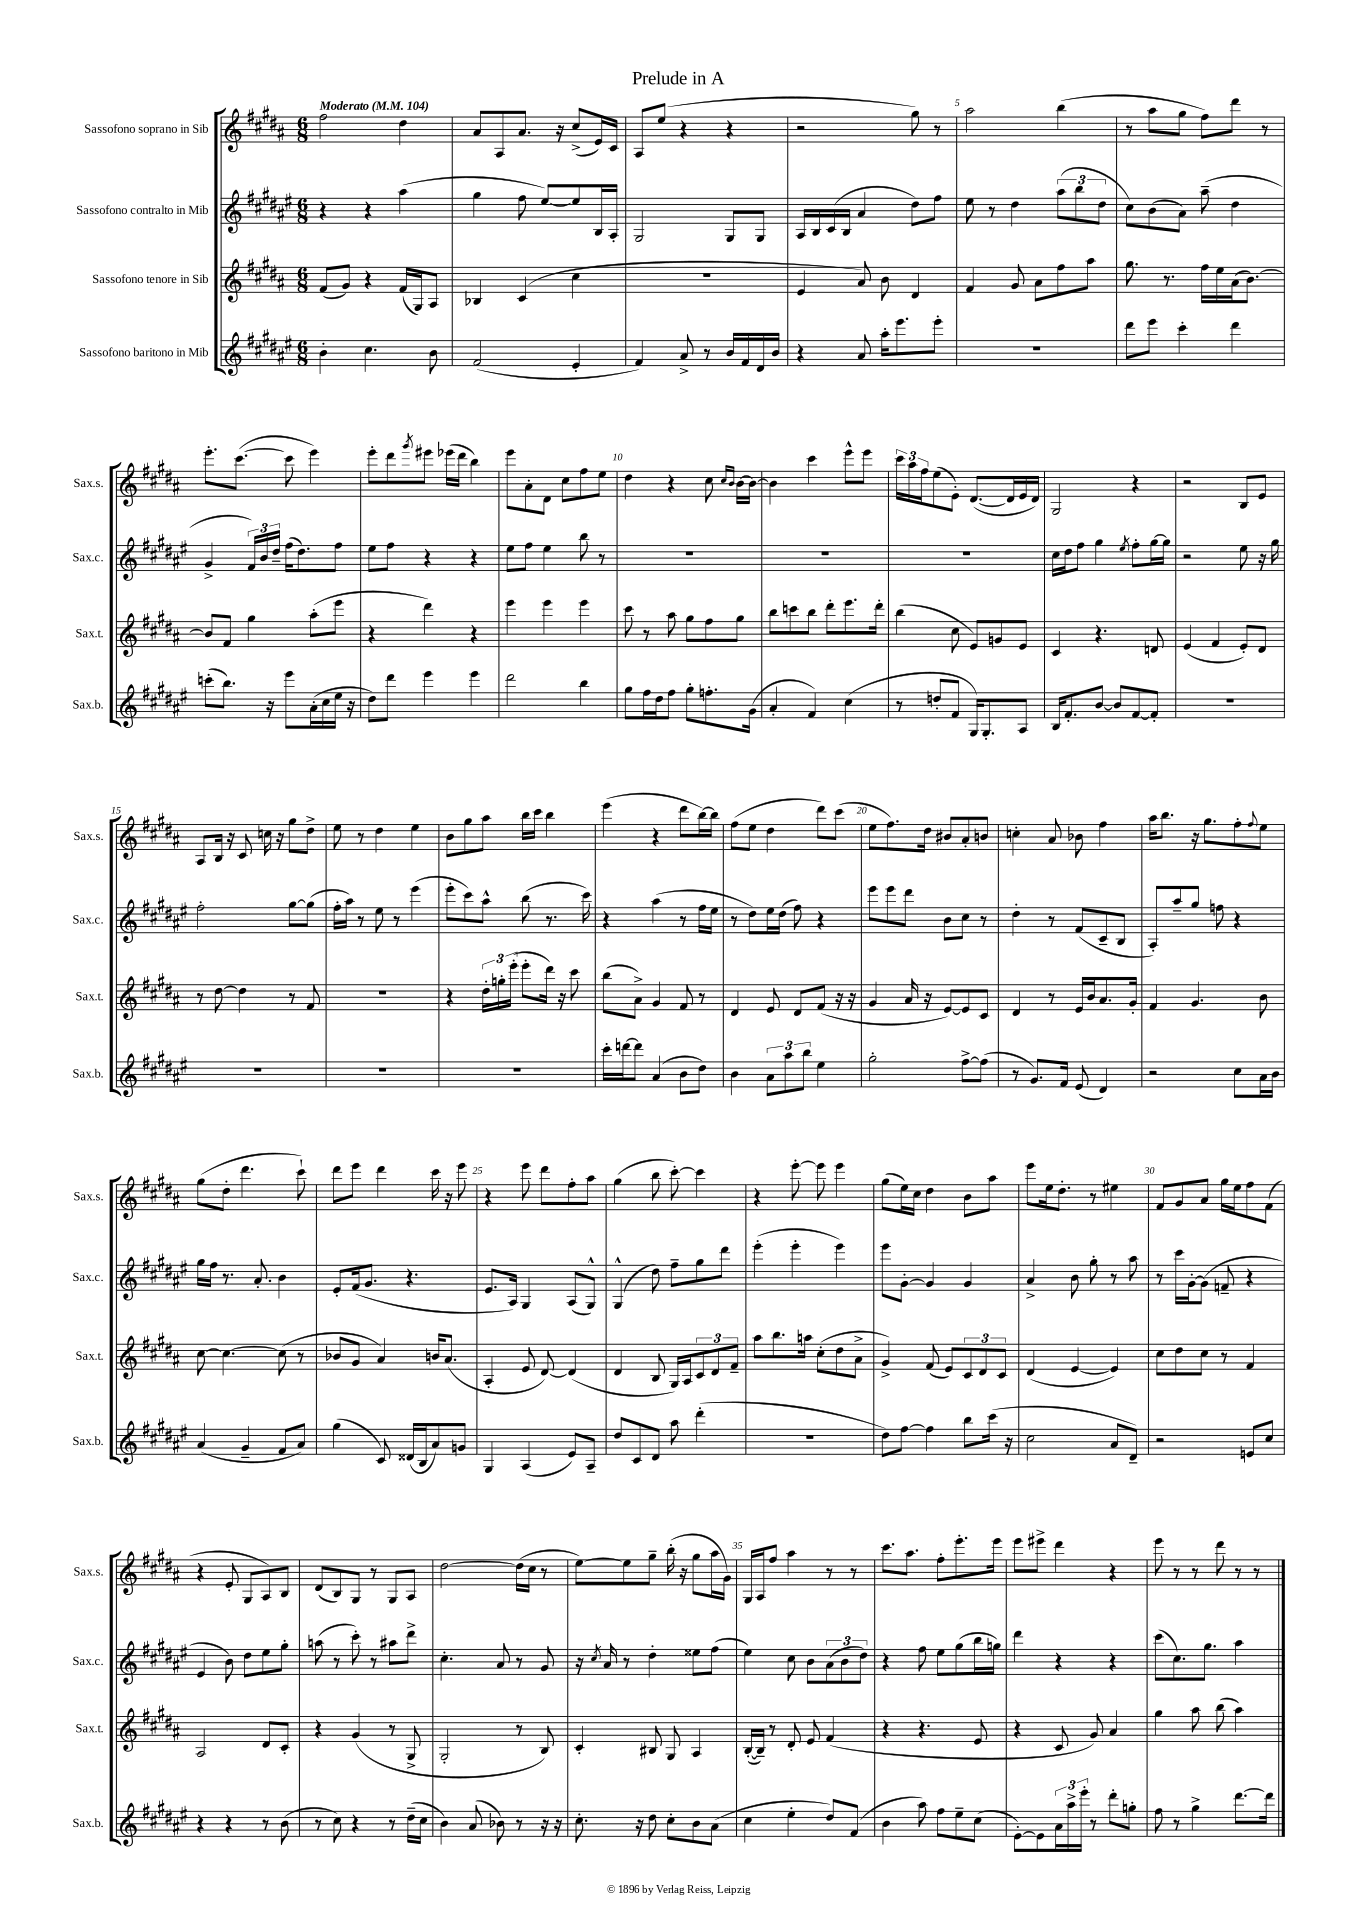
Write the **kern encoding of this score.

**kern	**kern	**kern	**kern
*part4	*part3	*part2	*part1
*staff4	*staff3	*staff2	*staff1
*I"Sassofono baritono in Mib	*I"Sassofono tenore in Sib	*I"Sassofono contralto in Mib	*I"Sassofono soprano in Sib
*I'Sax.b.	*I'Sax.t.	*I'Sax.c.	*I'Sax.s.
*clefG2	*clefG2	*clefG2	*clefG2
*k[f#c#g#d#a#e#]	*k[f#c#g#d#a#]	*k[f#c#g#d#a#e#]	*k[f#c#g#d#a#]
*M6/8	*M6/8	*M6/8	*M6/8
*MM104	*MM104	*MM104	*MM104
=1	=1	=1	=1
!	!	!	!LO:TX:a:B:t=Moderato
4b'\	(8f#/L	4r	2ff#\
.	8g#/J)	.	.
4.cc#\	4r	4r	.
.	(16f#/LL	(4aa#\	4dd#\
.	16G#/J)	.	.
8b\	8A#/J	.	.
=2	=2	=2	=2
(2f#/	4B-X/	4gg#\	8a#/L
.	.	.	8A#/
.	(4c#/	8ff#\	8.a#/J
.	.	[8ee#/L)	.
.	.	.	16r
4e#'/	4cc#\	8ee#/]	(8cc#^/L
.	.	16B/L	16e/L)
.	.	16A#'/JJ	16c#/JJ
=3	=3	=3	=3
4f#/)	2.r	2G#/	8A#/L
.	.	.	(8ee/J
8a#^/	.	.	4r
8r	.	.	.
16b/LL	.	8G#/L	4r
16f#/	.	.	.
16d#/	.	8G#/J	.
16b/JJ	.	.	.
=4	=4	=4	=4
4r	4e/	16A#/LL	2r
.	.	16B/	.
.	.	(16c#/	.
.	.	16B/JJ	.
8a#/	8a#/)	4a#/	.
16aa#'\KL	8b\	.	.
8.eee#\	.	.	.
.	4d#/	8dd#\L)	8gg#\)
8eee#'\J	.	8ff#\J	8r
=5	=5	=5	=5
2.r	4f#/	8ee#\	2aa#\
.	.	8r	.
.	8g#/	4dd#\	.
.	8a#\L	.	.
.	8ff#\	(12aa#\L	(4bb\
.	.	12bb\	.
.	8aa#\J	.	.
.	.	12dd#\J	.
=6	=6	=6	=6
8ddd#\L	8.gg#\	8cc#\L)	8r
8eee#\J	.	(8b\	8aa#\L
.	8.r	.	.
4ccc#'\	.	8a#\J)	8gg#\J
.	16ff#\LL	(8aa#~\	8ff#\L)
.	16ee\	.	.
4ddd#\	(16a#\J	4dd#\	8ddd#\J
.	[8.b\J)	.	.
.	.	.	8r
!!LO:LB:g=z
=7	=7	=7	=7
(8cccn'\L	8b/L]	4g#^/	8.eee'\L
8.bb\J)	8f#/J	.	.
.	.	.	([8.ccc#\J
.	4gg#\	24f#/LL)	.
.	.	24b/	.
16r	.	.	.
.	.	24dd#~/JJ	.
8eee#\L	.	(16ff#\KL	8ccc#\]
.	.	8.dd#\)	.
(16a#'\L	(8aa#'\L	.	4eee\)
16cc#\	.	.	.
16ee#\JJ	8eee\J	8ff#\J	.
16r	.	.	.
=8	=8	=8	=8
8dd#\L)	4r	8ee#\L	8eee'\L
8ddd#\J	.	8ff#\J	8ddd#\
.	.	.	8qggg#/
4eee#\	4ddd#\)	4r	8eee#X\J
.	.	.	(16eee-X\LL
.	.	.	16ddd#\JJ
4eee#\	4r	4r	4bb\)
=9	=9	=9	=9
2ddd#\	4eee\	8ee#\L	8eee\L
.	.	8ff#\J	8a#'\
.	4eee\	4ee#\	8d#\J
.	.	.	8cc#\L
4bb\	4eee\	8bb\	8ff#\
.	.	8r	8ee\J
=10	=10	=10	=10
8gg#\L	8ccc#\	2.r	4dd#\
16ff#\L	8r	.	.
16dd#\J	.	.	.
8ff#\J	8aa#\	.	4r
8gg#'\L	8gg#\L	.	.
8.ffn'\	8ff#\	.	8cc#\
.	.	.	16qqcc#/LL
.	.	.	16qqb/JJ
.	8gg#\J	.	[16b\LL
(16g#\Jk	.	.	16b\JJ_
=11	=11	=11	=11
4a#'/	8bb\L	2.r	4b\]
.	8cccn\	.	.
4f#/)	8bb\J	.	4ccc#\
.	8ddd#'\L	.	.
(4cc#\	8.eee\	.	8eee^^\L
.	.	.	8eee\J
.	16ddd#'\Jk	.	.
=12	=12	=12	=12
8r	(4bb\	2.r	24ccc#\LL
.	.	.	24aa#\
.	.	.	24ff#\J
8ddn'/L	.	.	(8ee\
8f#/J	8cc#\	.	8e'\J)
16G#/KL)	8e/L)	.	([8.d#/L
8.G#'/	.	.	.
.	8gn/	.	.
.	.	.	16d#/L]
8A#/J	8e/J	.	16e/
.	.	.	16d#/JJ)
=13	=13	=13	=13
16B/KL	4c#/	16cc#\LL	2G#/
8.f#'/	.	16dd#\J	.
.	.	8ff#\J	.
[8b/J	4.r	4gg#\	.
8b/L]	.	.	.
.	.	8qee#/	.
[8f#/	.	8ff#'\L	4r
8f#'/J]	8dn/	[16gg#\L	.
.	.	16gg#\JJ]	.
=14	=14	=14	=14
2.r	(4e/	2r	2r
.	4f#/	.	.
.	8e'/L)	8ee#\	8B/L
.	8d#/J	16r	8e/J
.	.	16gg#\	.
!!LO:LB:g=z
=15	=15	=15	=15
2.r	8r	2ff#'\	8A#/L
.	[8dd#\	.	16B/Jk
.	.	.	16r
.	4dd#\]	.	8c#/
.	.	.	16ccn\
.	.	.	16r
.	8r	[8gg#\L	8gg#\L
.	8f#/	(8gg#\J]	8dd#^\J
=16	=16	=16	=16
2.r	2.r	16ff#'\LL	8ee\
.	.	16aa#\JJ)	.
.	.	8r	8r
.	.	8ee#\	4dd#\
.	.	8r	.
.	.	(4eee#\	4ee\
=17	=17	=17	=17
2.r	4r	8eee#'\L	8b\L
.	.	8ccc#\)	8gg#\
.	24dd#'\LL	8aa#^^\J	8aa#\J
.	24ggn'\	.	.
.	(24eee'\JJ	.	.
.	8eee'\L	(8bb\	16bb\LL
.	.	.	16ccc#\JJ
.	16ddd#\Jk)	8.r	4bb\
.	16r	.	.
.	8ccc#\	.	.
.	.	16ccc#\)	.
=18	=18	=18	=18
16ccc#'\LL	(8bb\L	4r	(4eee\
[16dddn\J	.	.	.
8ddd\J]	8a#^\J)	.	.
(4a#/	4g#/	(4aa#\	4r
8b\L	8f#/	8r	8ddd#\L
8dd#\J)	8r	16ff#\LL	[16bb\L)
.	.	16ee#\JJ	16bb\JJ]
=19	=19	=19	=19
4b\	4d#/	8r	(8ff#\L
.	.	8dd#\L)	8ee\J
12a#\L	8e/	16ee#\L	4dd#\
.	.	(16dd#\JJ	.
12aa#\	.	.	.
.	8d#/L	8ff#\)	.
12bb\J	.	.	.
4ee#\	(8f#/J	4r	8ddd#\L)
.	16r	.	(8ccc#\J
.	16r	.	.
=20	=20	=20	=20
2gg#'\	4g#/	8eee#\L	8ee\L
.	.	8eee#\	8.ff#\)
.	16a#/	8ddd#\J	.
.	16r	.	16dd#\Jk
.	[8e/L)	8b\L	8b#X/L
[8ff#^\L	8e/]	8cc#\J	8a#'/
(8ff#\J]	8c#/J	8r	8bn/J
=21	=21	=21	=21
8r	4d#/	4dd#'\	4ccn'\
8.g#/L)	.	.	.
.	8r	8r	8a#/
16f#/Jk	.	.	.
(8e#/	16e/LL	(8f#/L	8b-X\
.	16b/J	.	.
4d#/)	8.a#/	8c#~/	4ff#\
.	.	8B/J	.
.	16g#'/Jk	.	.
=22	=22	=22	=22
2r	4f#/	8A#'/L)	16aa#\KL
.	.	.	8.bb\J
.	.	8aa#~/	.
.	4.g#/	8gg#/J	16r
.	.	.	8.gg#\L
.	.	8ffn\	.
8cc#\L	.	4r	8ff#'\
.	.	.	8qqff#/
16a#\L	8b\	.	8ee\J
16b\JJ	.	.	.
!!LO:LB:g=z
=23	=23	=23	=23
(4a#/	[8cc#\	16gg#\LL	(8gg#\L
.	.	16ff#\JJ	.
.	4.cc#\_	8.r	8dd#'\J
4g#~/	.	.	4.ddd#\
.	.	8.a#'/	.
8f#/L	(8cc#\]	4b\	.
8a#/J)	8r	.	8ccc#`\)
=24	=24	=24	=24
(4gg#\	8b-X/L	8e#'/L	8ddd#\L
.	8g#/J	(16f#/k	8eee\J
.	.	8.g#/J	.
8c#/)	4a#/)	.	4ddd#\
(16d##X/LL	.	4.r	.
16B/J	.	.	.
8a#/)	16bn/KL	.	16ccc#\
.	(8.a#/J	.	16r
8gn/J	.	.	8eee\
=25	=25	=25	=25
4G#/	4A#'/	8.e#/L	4r
.	.	16A#/Jk)	.
(4A#/	8e/	4G#/	8eee\
.	[8d#/)	.	8ddd#\L
8e#/L)	(4d#/]	(8A#/L	8ff#'\
8A#~/J	.	8G#^^/J)	8aa#\J
=26	=26	=26	=26
8dd#/L	4d#/	(4G#^^/	(4gg#\
8c#/	.	.	.
8d#/J	8B/	8dd#\)	8bb\
8aa#\	16G#/LL)	8ff#~\L	[8ccc#'\)
.	16A#/J	.	.
(4ddd#'\	12c#/	8gg#\	4ccc#\]
.	12d#/	.	.
.	.	8ddd#\J	.
.	12f#~/J	.	.
=27	=27	=27	=27
2.r	8aa#\L	(4eee#'\	4r
.	8.bb\	.	.
.	.	4eee#'\	[8eee'\
.	16aan\Jk	.	.
.	(8cc#'\L	.	8eee\]
.	8dd#\	4eee#\)	4eee\
.	8a#^\J	.	.
=28	=28	=28	=28
8dd#\L)	4g#^/)	8eee#\L	(8gg#\L
[8ff#\J	.	[8g#'\J	16ee\L)
.	.	.	16cc#\JJ
4ff#\]	(8f#/	4g#/]	4dd#\
.	8e/L)	.	.
8bb\L	12c#/	4g#/	8b\L
.	12d#/	.	.
(16ccc#\Jk	.	.	8aa#\J
.	12c#/J	.	.
16r	.	.	.
=29	=29	=29	=29
2cc#\	(4d#/	4a#^/	8eee\L
.	.	.	16ee\k
.	.	.	8.dd#'\J
.	[4e/	8b\	.
.	.	8gg#'\	8r
8a#/L	4e/])	8r	4ee#X\
8d#~/J)	.	8aa#\	.
=30	=30	=30	=30
2r	8cc#\L	8r	8f#/L
.	8dd#\	16ccc#\LL	8g#/
.	.	[16g#'\J	.
.	8cc#\J	(8g#\J]	8a#/J
.	8r	8fn~/	16gg#\LL
.	.	.	16ee\J
8en/L	4f#/	4r	8ff#\
8cc#/J	.	.	(8f#\J
!!LO:LB:g=z
=31	=31	=31	=31
4r	2A#/	4e#/	4r
4r	.	8b\)	8e'/
.	.	8dd#\L	8G#/L
8r	8d#/L	8ee#\	8A#/)
(8b\	8c#'/J	8gg#'\J	8B/J
=32	=32	=32	=32
8r	4r	(8aan\	(8d#/L
8cc#\)	.	8r	8B/)
4r	(4g#/	8ccc#'\)	8G#/J
.	.	8r	8r
8r	8r	8aa#X\L	8G#/L
(16dd#~\LL	8G#^/	8ddd#^\J	8A#/J
16cc#\JJ	.	.	.
=33	=33	=33	=33
4b\)	2G#'/	4.cc#'\	[2dd#\
(8a#/	.	.	.
8b-X\)	.	8a#/	.
8r	8r	8r	(16dd#\LL]
.	.	.	16cc#\JJ
16r	8B/)	8g#/	8r
16r	.	.	.
=34	=34	=34	=34
8.cc#'\	4c#'/	16r	[8ee\L)
.	.	8qcc#/	.
.	.	16a#/	.
.	.	8r	8ee\]
16r	.	.	.
8dd#\	8B#X/	4dd#'\	8gg#~\J
8cc#'\L	8G#/	.	(16bb'\
.	.	.	16r
8b\	4A#/	8ee##X\L	8gg#\L
(8a#\J	.	(8ff#\J	16aa#\L
.	.	.	16g#\JJ)
=35	=35	=35	=35
4cc#\	([16B'/LL	4ee#\)	16G#/LL
.	16B~/JJ])	.	16A#/J
.	8r	.	8ff#/J
4ee#'\	8d#'/	8cc#\	4aa#\
.	8e/	8b\L	.
8dd#/L)	(4f#/	(12a#\	8r
.	.	12b\	.
(8f#/J	.	.	8r
.	.	12dd#\J)	.
=36	=36	=36	=36
4b\	4r	4r	8.ccc#\L
.	.	.	8.aa#\J
8aa#\)	4.r	8ff#\	.
8ff#\L	.	8ee#\L	8ff#'\L
8ee#~\	.	(8gg#\	8.eee'\
(8cc#\J	8e/	16bb\L	.
.	.	16ggn\JJ)	16eee\Jk
=37	=37	=37	=37
[8e#'\L)	4r	4ddd#\	8eee\L
8e#\]	.	.	8eee#X^\J
24a#\L	8c#/	4r	4ddd#\
24aa#^\	.	.	.
24eee#'\JJ	.	.	.
8r	8g#/)	.	.
8ddd#'\L	4a#/	4r	4r
8ggn'\J	.	.	.
=38	=38	=38	=38
8ff#\	4gg#\	(8ccc#\L	8eee\
8r	.	8.cc#\)	8r
4gg#^\	8aa#\	.	8r
.	.	8.gg#\J	.
.	(8bb\	.	8ddd#\
[8.ddd#\L	4aa#\)	4aa#\	8r
.	.	.	8r
16ddd#\Jk]	.	.	.
==	==	==	==
*-	*-	*-	*-
